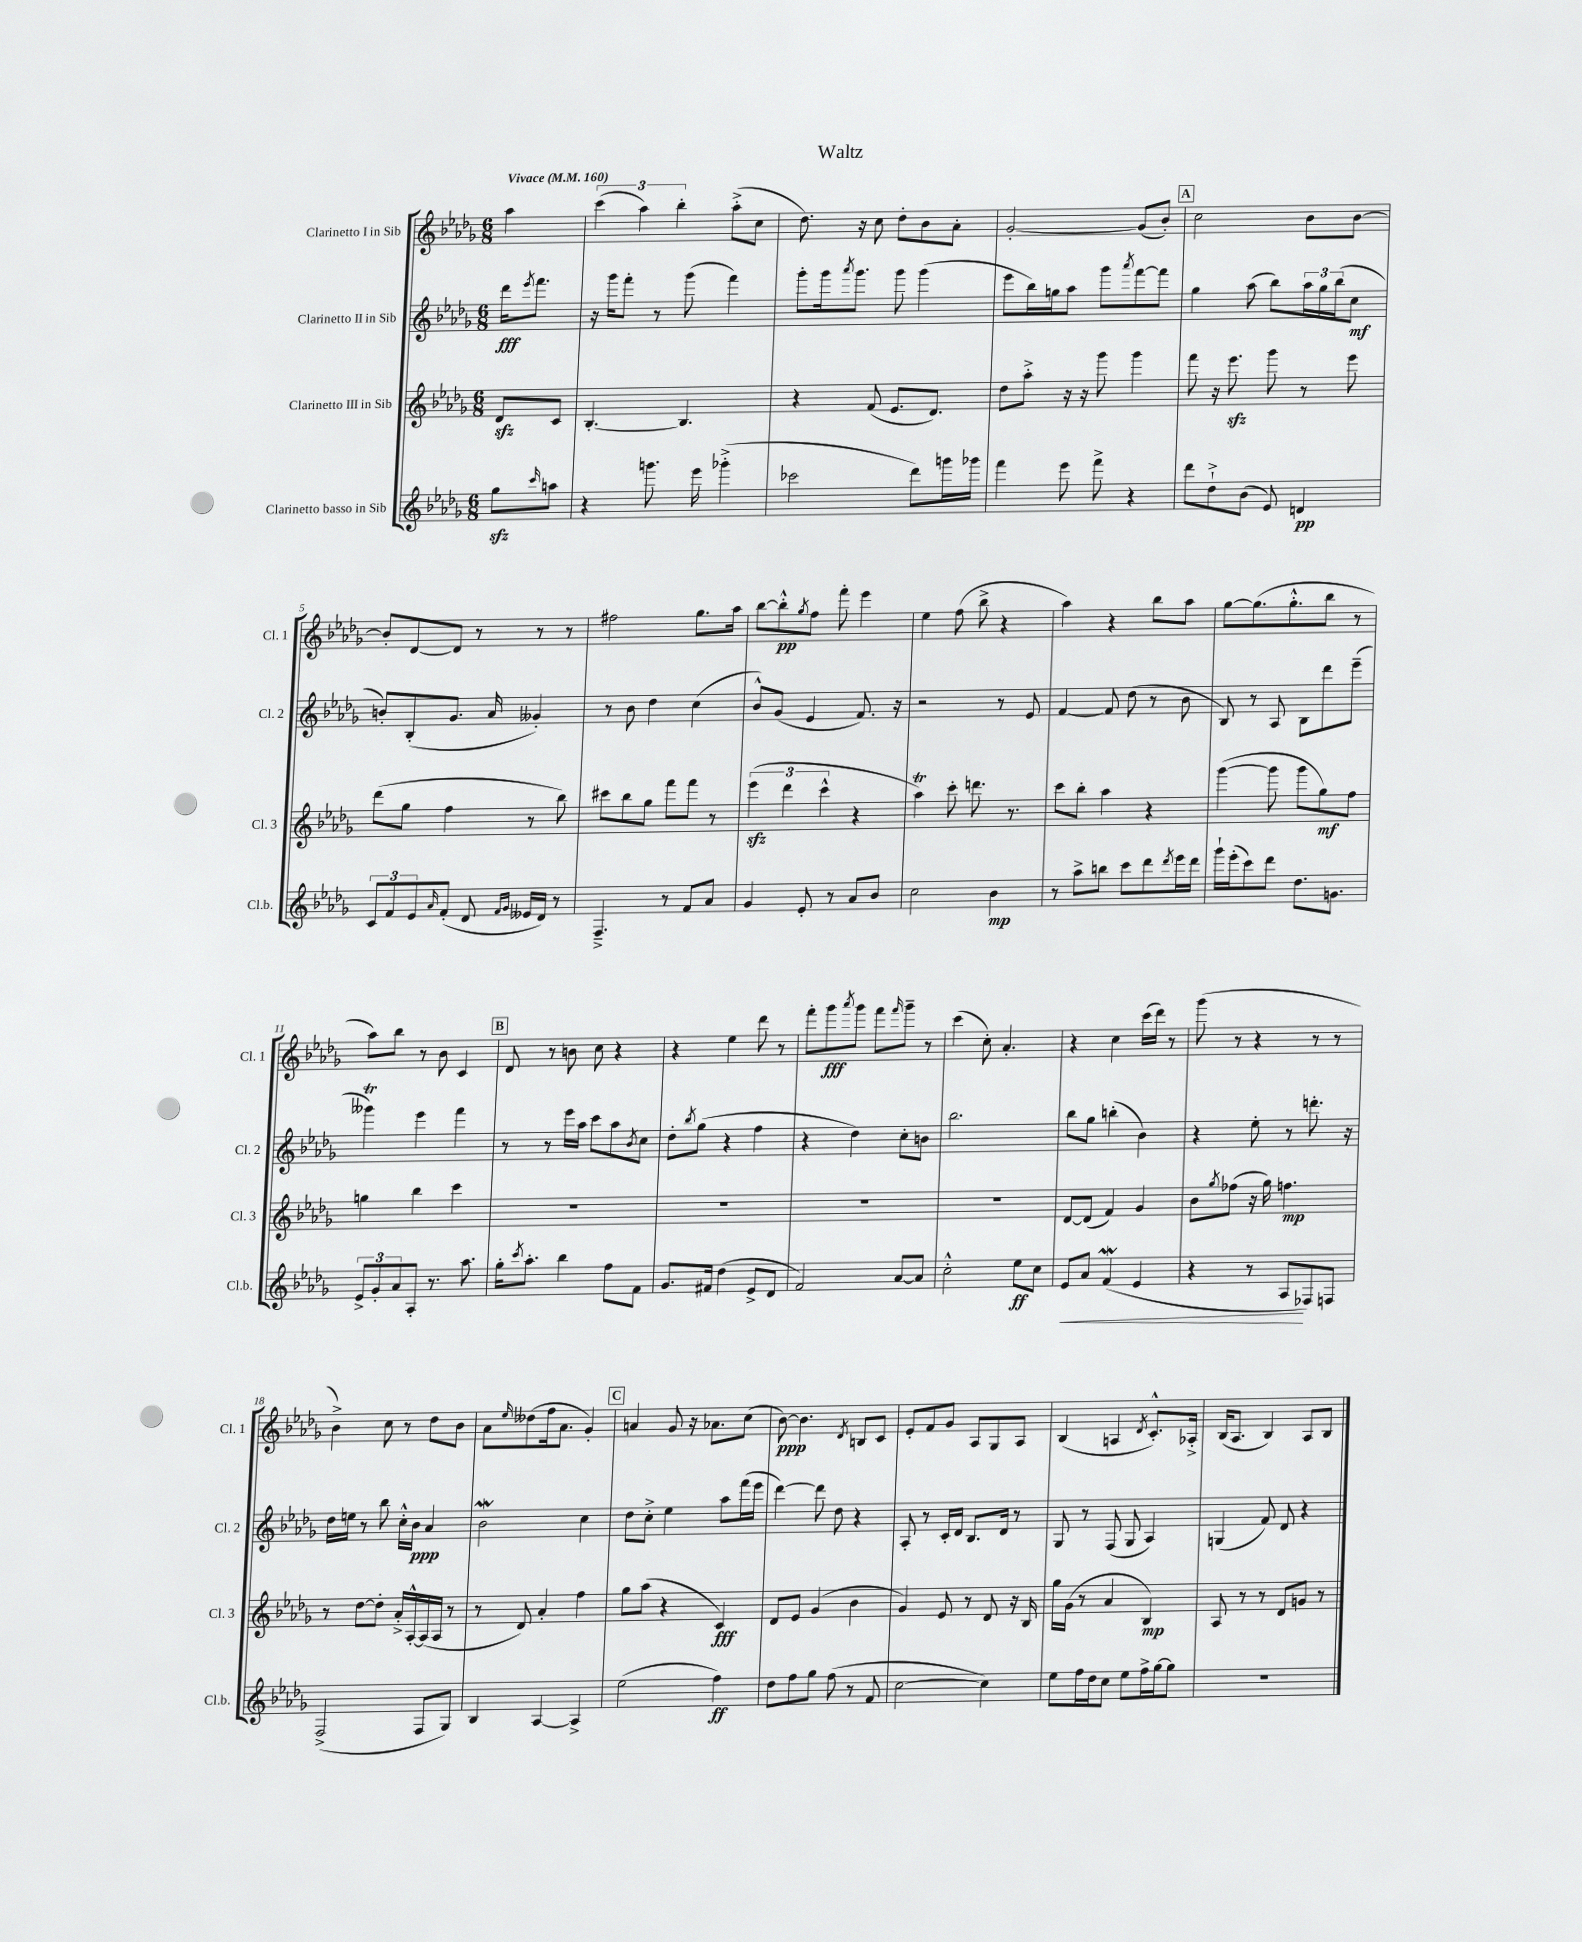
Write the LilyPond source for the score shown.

\header { title = "Waltz" }
<<
\new StaffGroup <<
\new Staff = "s0" \with { instrumentName = "Clarinetto I in Sib" shortInstrumentName = "Cl. 1" } {
    \clef treble \key des \major \numericTimeSignature \time 6/8 \partial 4 \tempo "Vivace" 4 = 160
    aes''4 |
    \tuplet 3/2 { c'''4( aes''4) bes''4-. } aes''8-.->( c''8 |
    des''8.) r16 c''8 des''8-. bes'8 aes'8-. |
    ges'2~-. ges'8( bes'8-.) |
    \mark \markup { \box "A" } c''2 bes'8 bes'8~ |
    bes'8-. des'8~ des'8 r8 r8 r8 |
    fis''2 ges''8. aes''16 |
    bes''8~ bes''8-.-^\pp \acciaccatura { ges''8 } f''8 f'''8-. ees'''4 |
    ees''4 f''8( bes''8-> r4 |
    aes''4) r4 bes''8 aes''8 |
    ges''8~ ges''8.( ges''8.-.-^ bes''8 r8 |
    aes''8) bes''8 r8 bes'8 c'4 |
    \mark \markup { \box "B" } des'8 r8 b'8 c''8 r4 |
    r4 ees''4 des'''8 r8 |
    f'''8-. ges'''8\fff \acciaccatura { aes'''8 } ges'''8 f'''8 \grace { f'''16 } ges'''8-- r8 |
    c'''4( c''8-.) aes'4.-. |
    r4 c''4 c'''16( des'''16) r8 |
    ges'''8( r8 r4 r8 r8 |
    bes'4->) c''8 r8 des''8 bes'8 |
    aes'8 \grace { ees''16 } deses''8( f''16 aes'8. ges'4-.) |
    \mark \markup { \box "C" } a'4 ges'8 r16 aes'8. c''8( |
    bes'8~\ppp) bes'4. \acciaccatura { des'8 } b8 c'8 |
    ees'8-. f'8 ges'8 aes8 ges8 aes8 |
    bes4( a4 \acciaccatura { des'8 } c'8.-.-^) aes16-.-> |
    bes16( aes8. bes4) aes8 bes8 \bar "|." |
}
\new Staff = "s1" \with { instrumentName = "Clarinetto II in Sib" shortInstrumentName = "Cl. 2" } {
    \clef treble \key des \major \numericTimeSignature \time 6/8 \partial 4
    des'''16\fff \acciaccatura { ees'''8 } f'''8. |
    r16 ges'''16 f'''8-. r8 ges'''8( f'''4) |
    ges'''8-. ges'''16 \acciaccatura { aes'''8 } ges'''8. ges'''8 ges'''4( |
    ees'''8 bes''16) g''16 aes''8 ges'''8 \acciaccatura { aes'''8 } f'''8~ f'''8 |
    \mark \markup { \box "A" } ges''4 aes''8( bes''8) \tuplet 3/2 { aes''16 ges''16 bes''16( } c''8\mf |
    b'8-.) bes8-.( ges'8. aes'16 geses'4-.) |
    r8 bes'8 des''4 c''4( |
    bes'8-^) ges'8( ees'4 f'8.) r16 |
    r2 r8 ees'8 |
    f'4~ f'8 des''8( r8 bes'8 |
    bes8) r8 aes8 bes8 des'''8 ees'''8--( |
    geses'''4\trill) ees'''4 f'''4 |
    \mark \markup { \box "B" } r8 r8 ees'''16 aes''16 c'''8 aes''8 \acciaccatura { bes'8 } c''8 |
    des''8-. \acciaccatura { bes''8 } ges''8( r4 f''4 |
    r4 des''4) c''8-. b'8 |
    bes''2. |
    bes''8 ges''8 b''4-.( bes'4) |
    r4 ees''8-. r8 d'''8.-. r16 |
    des''16 e''16 r8 bes''8 c''16-.-^ bes'16\ppp aes'4 |
    bes'2\mordent c''4 |
    \mark \markup { \box "C" } des''8 c''8-.-> ees''4 aes''8 f'''16( ees'''16 |
    des'''4~) des'''8 des''8 r4 |
    aes8-. r8 c'16-. des'16 bes8. des'16 r8 |
    ges8 r8 f8( ges8 aes4) |
    g4( f'8) des'8 r4 \bar "|." |
}
\new Staff = "s2" \with { instrumentName = "Clarinetto III in Sib" shortInstrumentName = "Cl. 3" } {
    \clef treble \key des \major \numericTimeSignature \time 6/8 \partial 4
    des'8\sfz c'8 |
    bes4.~-. bes4. |
    r4 f'8( ees'8. des'8.) |
    des''8 aes''8-.-> r16 r16 ges'''8 ges'''4 |
    \mark \markup { \box "A" } f'''8 r16 ees'''8.\sfz ges'''8 r8 ees'''8 |
    des'''8( ges''8 f''4 r8 bes''8) |
    cis'''8 bes''8 ges''8 f'''8 f'''8 r8 |
    \tuplet 3/2 { ees'''4\sfz( des'''4 c'''4-^ } r4 |
    aes''4\trill) c'''8-. d'''8. r8. |
    c'''8 bes''8-. aes''4 r4 |
    ges'''4~( ges'''8 ges'''8 ges''8\mf) f''8 |
    g''4 bes''4 c'''4 |
    \mark \markup { \box "B" } R2. |
    R2. |
    R2. |
    R2. |
    des'8~ des'8( f'4) ges'4 |
    bes'8 \acciaccatura { ges''8 } fes''8( r16 ges''16) f''4.\mp |
    r8 des''8~ des''8-. aes'16-.-> aes16~-.-^ aes16( aes16 r8 |
    r8 des'8) aes'4-. f''4 |
    \mark \markup { \box "C" } ges''8 aes''8( r4 c'4\fff) |
    des'8 ees'8 ges'4( bes'4 |
    ges'4) ees'8 r8 des'8 r16 bes16 |
    ges''16 ges'16( r8 aes'4 bes4\mp) |
    aes8 r8 r8 des'8 g'8 r8 \bar "|." |
}
\new Staff = "s3" \with { instrumentName = "Clarinetto basso in Sib" shortInstrumentName = "Cl.b." } {
    \clef treble \key des \major \numericTimeSignature \time 6/8 \partial 4
    ges''8\sfz \grace { c'''16 } a''8 |
    r4 g'''8. ees'''16 ges'''4-.->( |
    ces'''2 des'''8) g'''16 ges'''16 |
    f'''4 ees'''8 f'''8-> r4 |
    \mark \markup { \box "A" } des'''8 des''8-!-> bes'8( ees'8) d'4\pp |
    \tuplet 3/2 { c'8 f'8 ees'8 } \grace { aes'16 } f'8-.( des'8 \grace { f'16 ges'16 } eeses'16 des'16) r8 |
    f4.---> r8 f'8 aes'8 |
    ges'4 ees'8-. r8 aes'8 bes'8 |
    c''2 bes'4\mp |
    r8 aes''8-> b''8 c'''8 des'''8 \acciaccatura { des'''8 } ees'''16 des'''16 |
    ges'''16-! ees'''16-.( c'''8) des'''8 des''8. g'8. |
    \tuplet 3/2 { ees'8-> ges'8-. aes'8 } aes8-. r8. aes''8. |
    \mark \markup { \box "B" } ges''16-. \acciaccatura { c'''8 } aes''8.-. bes''4 f''8 f'8 |
    ges'8. fis'16 des''4( ees'8-> des'8 |
    f'2) aes'8~ aes'8 |
    c''2-.-^ ees''8\ff c''8 |
    ees'8\< aes'8 f'4\mordent( ees'4 |
    r4 r8 aes8\! fes8) f8 |
    f2->( f8 ges8) |
    bes4 aes4~ aes4-> |
    \mark \markup { \box "C" } ees''2( f''4\ff) |
    des''8 f''8 ges''8 f''8( r8 f'8 |
    c''2~ c''4) |
    ees''8 f''16 des''16 c''8 ees''8 f''16-> ges''16~ ges''8 |
    R2. \bar "|." |
}
>>
>>
